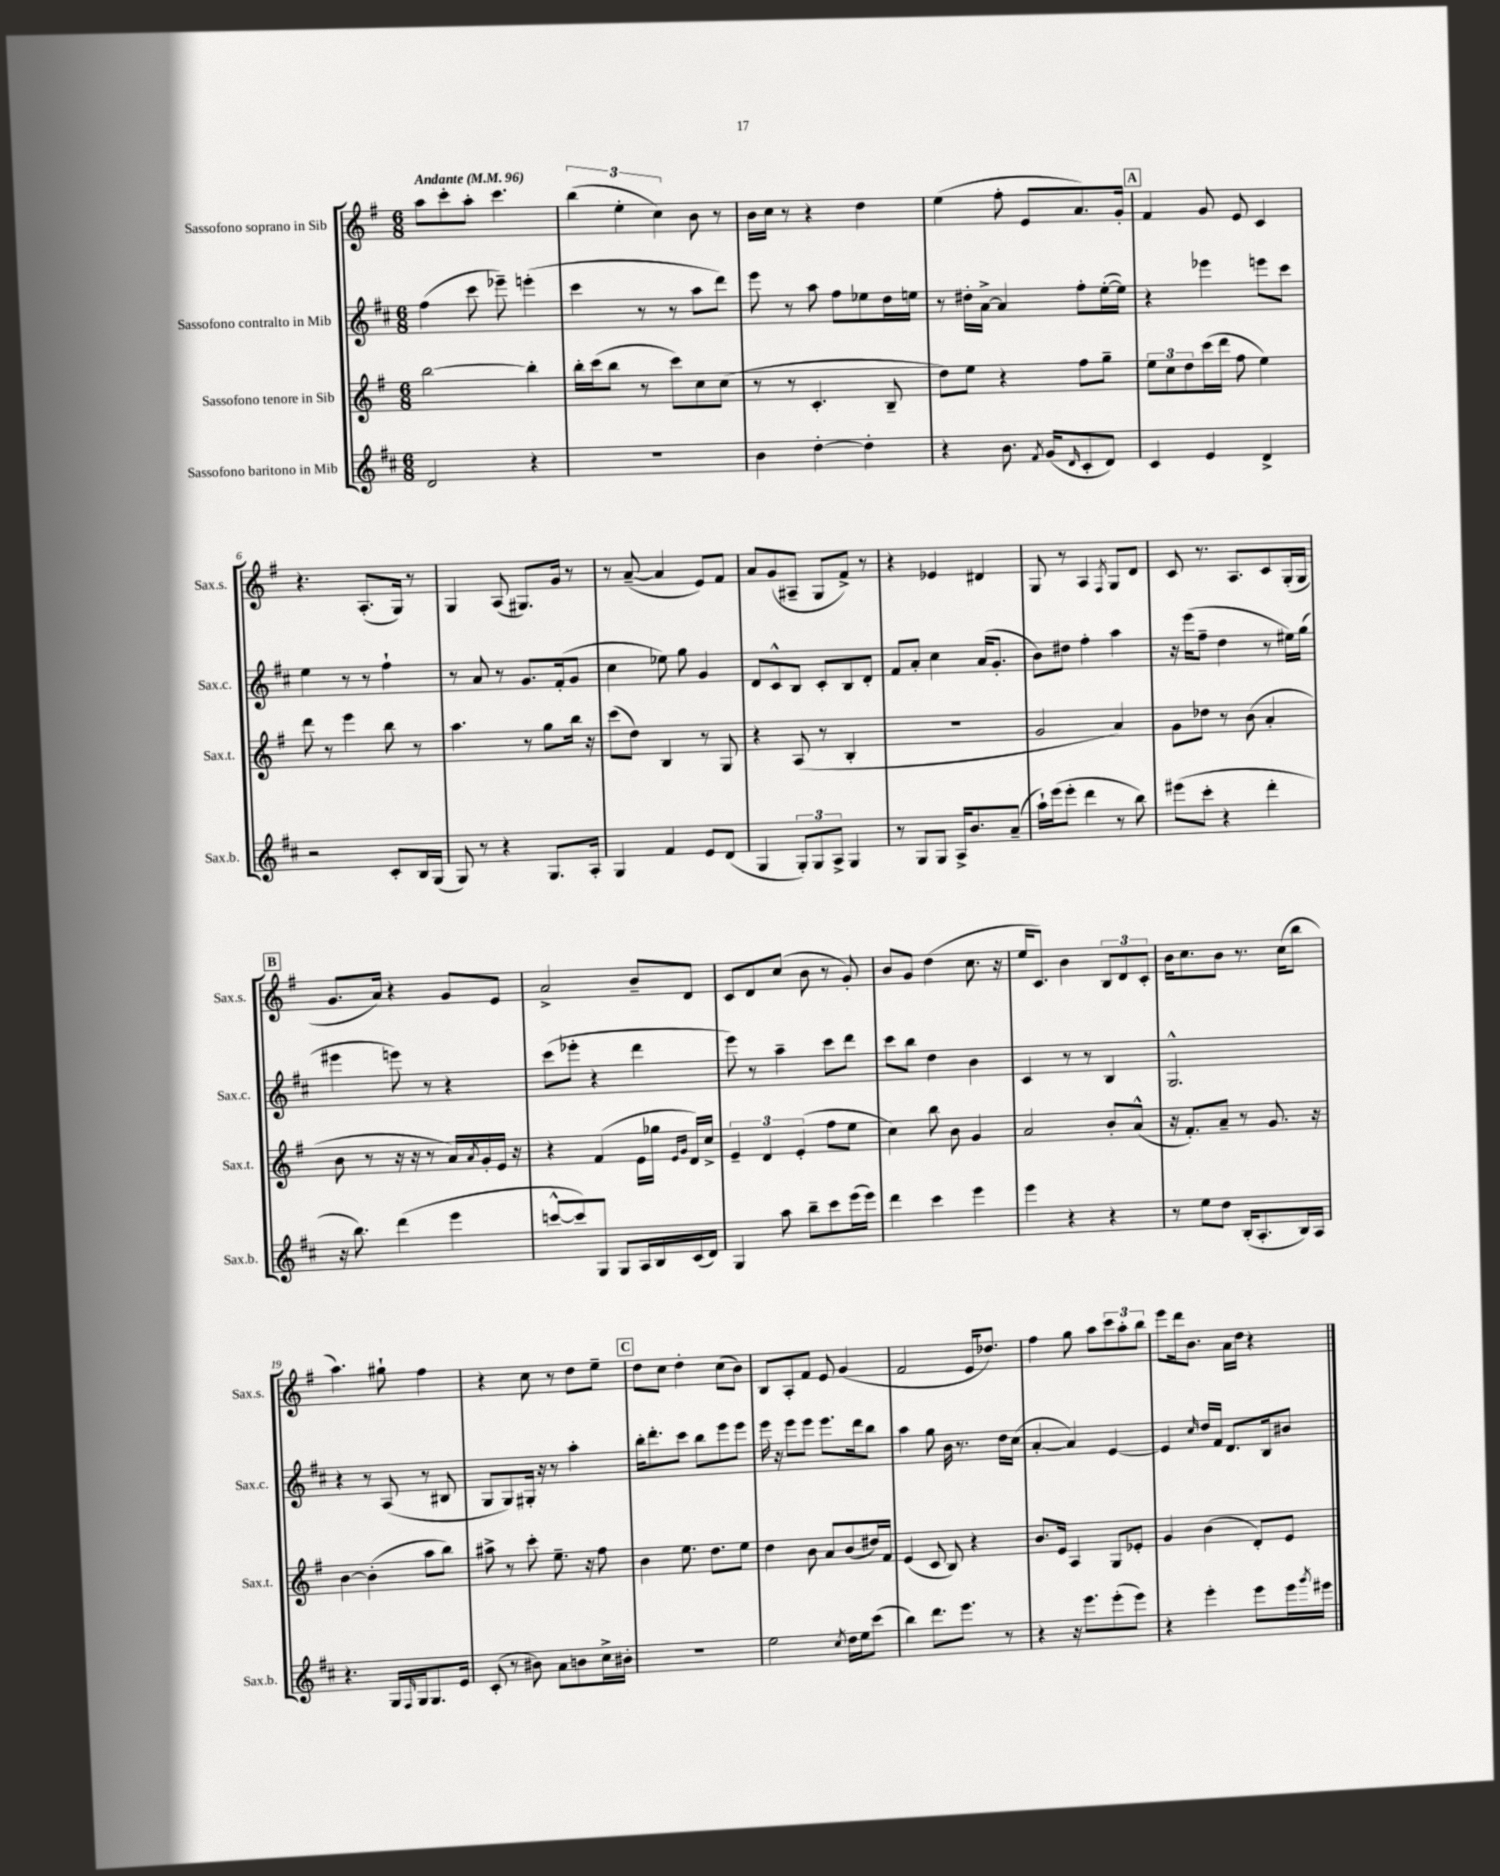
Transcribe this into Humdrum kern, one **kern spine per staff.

**kern	**kern	**kern	**kern
*part4	*part3	*part2	*part1
*staff4	*staff3	*staff2	*staff1
*I"Sassofono baritono in Mib	*I"Sassofono tenore in Sib	*I"Sassofono contralto in Mib	*I"Sassofono soprano in Sib
*I'Sax.b.	*I'Sax.t.	*I'Sax.c.	*I'Sax.s.
*clefG2	*clefG2	*clefG2	*clefG2
*k[f#c#]	*k[f#]	*k[f#c#]	*k[f#]
*M6/8	*M6/8	*M6/8	*M6/8
*MM96	*MM96	*MM96	*MM96
=1	=1	=1	=1
!	!	!	!LO:TX:a:B:t=Andante
2d/	[2bb\	(4ff#\	8aa\L
.	.	.	8ccc'\
.	.	8ccc#\	8aa'\J
.	.	8eee-X~\)	4.ccc\
4r	4bb'\]	(4eeen'\	.
=2	=2	=2	=2
2.r	16bb'\LL	4ccc#\	(6bb\
.	(16ccc\J	.	.
.	8bb\J	.	.
.	.	.	6ee'\
.	8r	8r	.
.	.	.	6cc\)
.	8ccc\L)	8r	.
.	8cc\	8aa\L	8b\
.	(8cc\J	8ddd\J)	8r
=3	=3	=3	=3
4b\	8r	8eee\	16b\LL
.	.	.	16cc\JJ
.	8r	8r	8r
[4dd'\	4.c'/	8aa\	4r
.	.	8ff#\L	.
4dd'\]	.	8ee-X\	4dd\
.	8B~/	16dd\L	.
.	.	16een\JJ	.
=4	=4	=4	=4
4r	8dd\L)	8r	(4ee\
.	8ee\J	16dd#X'\LL	.
.	.	[16a^\JJ	.
8.b\	4r	4a/]	8ff#'\
.	.	.	8e/L
8qf#/	.	.	.
(16g/KL	.	.	.
16qqd/	.	.	.
8c#'/	8ff#\L	8ff#'\L	8.a/)
8d/J)	8gg~\J	([16ee'\L	.
.	.	16ee\JJ])	16g'/Jk
!!LO:REH:place=s1:t=A
=5	=5	=5	=5
4c#/	12ee\L	4r	4f#/
.	12cc\	.	.
.	12dd\	.	.
4e/	(16ccc\L	4eee-X\	8g/
.	16ddd\JJ	.	.
.	8ff#\	.	8e/
4d^/	4ee\)	8eeen\L	4c/
.	.	8ccc#\J	.
!!LO:LB:g=z
=6	=6	=6	=6
2r	8ddd\	4ee\	4.r
.	8r	.	.
.	4eee\	8r	.
.	.	8r	(8.A'/L
8c#'/L	8bb\	4ff#`\	.
.	.	.	16G/Jk)
16B/L	8r	.	8r
(16G/JJ	.	.	.
=7	=7	=7	=7
8G/)	4.aa\	8r	4G/
8r	.	8a/	.
4r	.	8r	(8A/
.	8r	8.g/L	8.G#X/L)
8.G/L	8gg\L	.	.
.	.	(16f#'/k	16g/Jk
.	16bb\Jk	8g/J	8r
16A'/Jk	16r	.	.
=8	=8	=8	=8
4G/	(8ccc\L	4cc#\	8r
.	8dd\J)	.	([8a~/
4f#/	4B/	8ee-X\)	4a/]
.	.	8gg\	.
8e/L	8r	4g/	8e/L)
(8d/J	8G/	.	8f#/J
=9	=9	=9	=9
4G/	4r	8d/L	8a/L
.	.	8c#^^/	(8g/
12G'/L)	(8A/	8B/J	8A#X~/J
12G/	.	.	.
.	8r	8c#'/L	8G/L
12A^/J	.	.	.
4G/	4B'/	8B/	8f#^/J)
.	.	8d'/J	8r
=10	=10	=10	=10
8r	2.r	8f#/L	4r
8G/L	.	8a'/J	.
8G/J	.	4cc#\	4e-X/
16A^/KL	.	.	.
8.b/	.	.	.
.	.	(16a/KL	4d#X/
.	.	8.g'/J	.
(8a~/J	.	.	.
=11	=11	=11	=11
16aa`\LL)	2g/	8b\L)	8G/
(16eee\J	.	.	.
8eee'\J	.	8dd#X\J	8r
4ddd\	.	4ff#'\	4A/
.	.	.	8qF#/
8r	4a/)	4aa\	8G/L
8bb\)	.	.	8d/J
=12	=12	=12	=12
(8eee#X\L	8g\L	16r	8c/
.	.	(16eee\KL	.
8ccc#'\J	8dd-X\J	8ff#~\J	8.r
4r	8r	4dd\	.
.	.	.	8.A/L
.	(8b\	.	.
4ddd'\	4a'/	8r	8c/
.	.	16ee#X\LL)	(16G'/L
.	.	(16gg\JJ	16G/JJ
!!LO:LB:g=z
!!LO:REH:place=s1:t=B
=13	=13	=13	=13
16r	8b\	4eee#X\	8.g/L
8.bb\)	.	.	.
.	8r	.	.
.	.	.	16a/Jk)
(4ddd\	16r	8eeen\)	4r
.	16r	.	.
.	8r	8r	.
4eee\	16a/LL)	4r	8g/L
.	8qa/	.	.
.	16g'/	.	.
.	16e/JJ	.	8e/J
.	16r	.	.
=14	=14	=14	=14
[8cccn^^/L	4r	(8ccc#\L	2a^/
8ccc/])	.	8eee-X'\J	.
8G/J	(4f#/	4r	.
8G/L	.	.	.
16A/L	16e\LL	4ddd\	8b~/L
16B/	16gg-X\JJ	.	.
.	16qqe/LL	.	.
.	16qqg/JJ	.	.
(16c#/	16d/LL)	.	8d/J
16d/JJ)	16cc^/JJ	.	.
=15	=15	=15	=15
4G/	6e~/	8eee\)	8c/L
.	.	8r	8d/
.	6d/	.	.
8aa\	.	4aa~\	(8cc/J
.	(6e'/	.	.
8bb~\L	.	.	8b\
8ccc#\	8ff#\L	8ccc#\L	8r
(16eee\L	8ee\J	8ddd\J	8g'/)
16eee\JJ)	.	.	.
=16	=16	=16	=16
4ddd\	4cc\)	8ccc#\L	8b/L
.	.	8bb\J	8g/J
4ccc#\	8bb\	4dd\	(4dd\
.	8b\	.	.
4eee\	4g/	4b\	8.cc\
.	.	.	16r
=17	=17	=17	=17
4eee\	2a/	4c#/	16ee/KL
.	.	.	8.c/J)
4r	.	8r	4b\
.	.	8r	.
4r	8b'/L	4B/	12B/L
.	.	.	12d/
.	(8a^^/J	.	.
.	.	.	12c'/J
=18	=18	=18	=18
8r	16r	2.G^^/	16b\KL
.	8.f#'/L)	.	8.cc\
8ee\L	.	.	.
8dd\J	8a~/J	.	8b\J
(16B'/KL	8r	.	8.r
8.A'/	.	.	.
.	8.g/	.	.
.	.	.	(16cc\KL
16B/L)	.	.	8bb\J
16A/JJ	16r	.	.
!!LO:LB:g=z
=19	=19	=19	=19
4.r	[4b\	4r	4.aa\)
.	(4b'\]	8r	.
16G/LL	.	(8A/	8gg#X`\
16qqF#/	.	.	.
16G/J	.	.	.
8.G/	8aa\L	8r	4ff#\
.	8bb\J)	8B#X/	.
16e/Jk	.	.	.
=20	=20	=20	=20
(8c#'/	8aa#X^\	8G/L	4r
8r	8r	8G/)	.
8b#X\)	8ccc'\	16G#X'/Jk	8cc\
.	.	16r	.
8a\L	8.ee~\	8r	8r
8bn\	.	4aa'\	8dd\L
.	16r	.	.
16cc#^\L	8ff#\	.	8ee~\J
16b#X'\JJ	.	.	.
!!LO:REH:place=s1:t=C
=21	=21	=21	=21
2.r	4b\	16bb'\KL	8dd\L
.	.	8.ddd'\	.
.	.	.	8cc\J
.	8.ee\	8ccc#\J	4dd'\
.	.	8bb\L	.
.	8.dd\L	.	.
.	.	8eee\	(8cc\L
.	8ee\J	8eee\J	8b\J)
=22	=22	=22	=22
2ee\	4dd\	16eee\	8B/L
.	.	16r	.
.	.	8eee\L	8A'/
.	8b\	8eee\J	8f#/J
.	8a/L	8.eee\L	8e/
8qcc#/	.	.	.
16dd\LL	(8b/	.	(4g/
16ee\J	.	16ddd\k	.
(8ccc#\J	16dd#X/L)	8bb\J	.
.	16f#/JJ	.	.
=23	=23	=23	=23
4bb\)	(4e/	4aa\	2f#/
8.ddd\L	8c/	8gg\	.
.	8B/)	16b\	.
8.eee\J	.	8.r	.
.	4r	.	16e/KL
.	.	.	8.dd-X/J)
8r	.	16dd\LL	.
.	.	(16cc#\JJ	.
=24	=24	=24	=24
4r	8.b/L	[4a'/	4ff#\
.	16e/Jk	.	.
16r	4A/	4a/])	8gg\
8.eee\L	.	.	.
.	.	.	8aa\L
(8eee'\	8G/L	[4e/	12ccc\
.	.	.	12aa'\
8eee\J)	8e-X'/J	.	.
.	.	.	12bb\J
=25	=25	=25	=25
4r	4g/	4e/]	8eee\L
.	.	.	16ddd\k
.	.	.	8.b\J
.	.	16qqcc#/	.
4eee'\	(4b\	16dd/LL	.
.	.	16f#/JJ	.
.	.	8.d/L	16a\LL
.	.	.	16dd\JJ
8eee\L	8d'/L)	.	4r
.	.	16B/k	.
16eee\L	8e/J	8b#X/J	.
8qggg/	.	.	.
16eee#X\JJ	.	.	.
==	==	==	==
*-	*-	*-	*-
